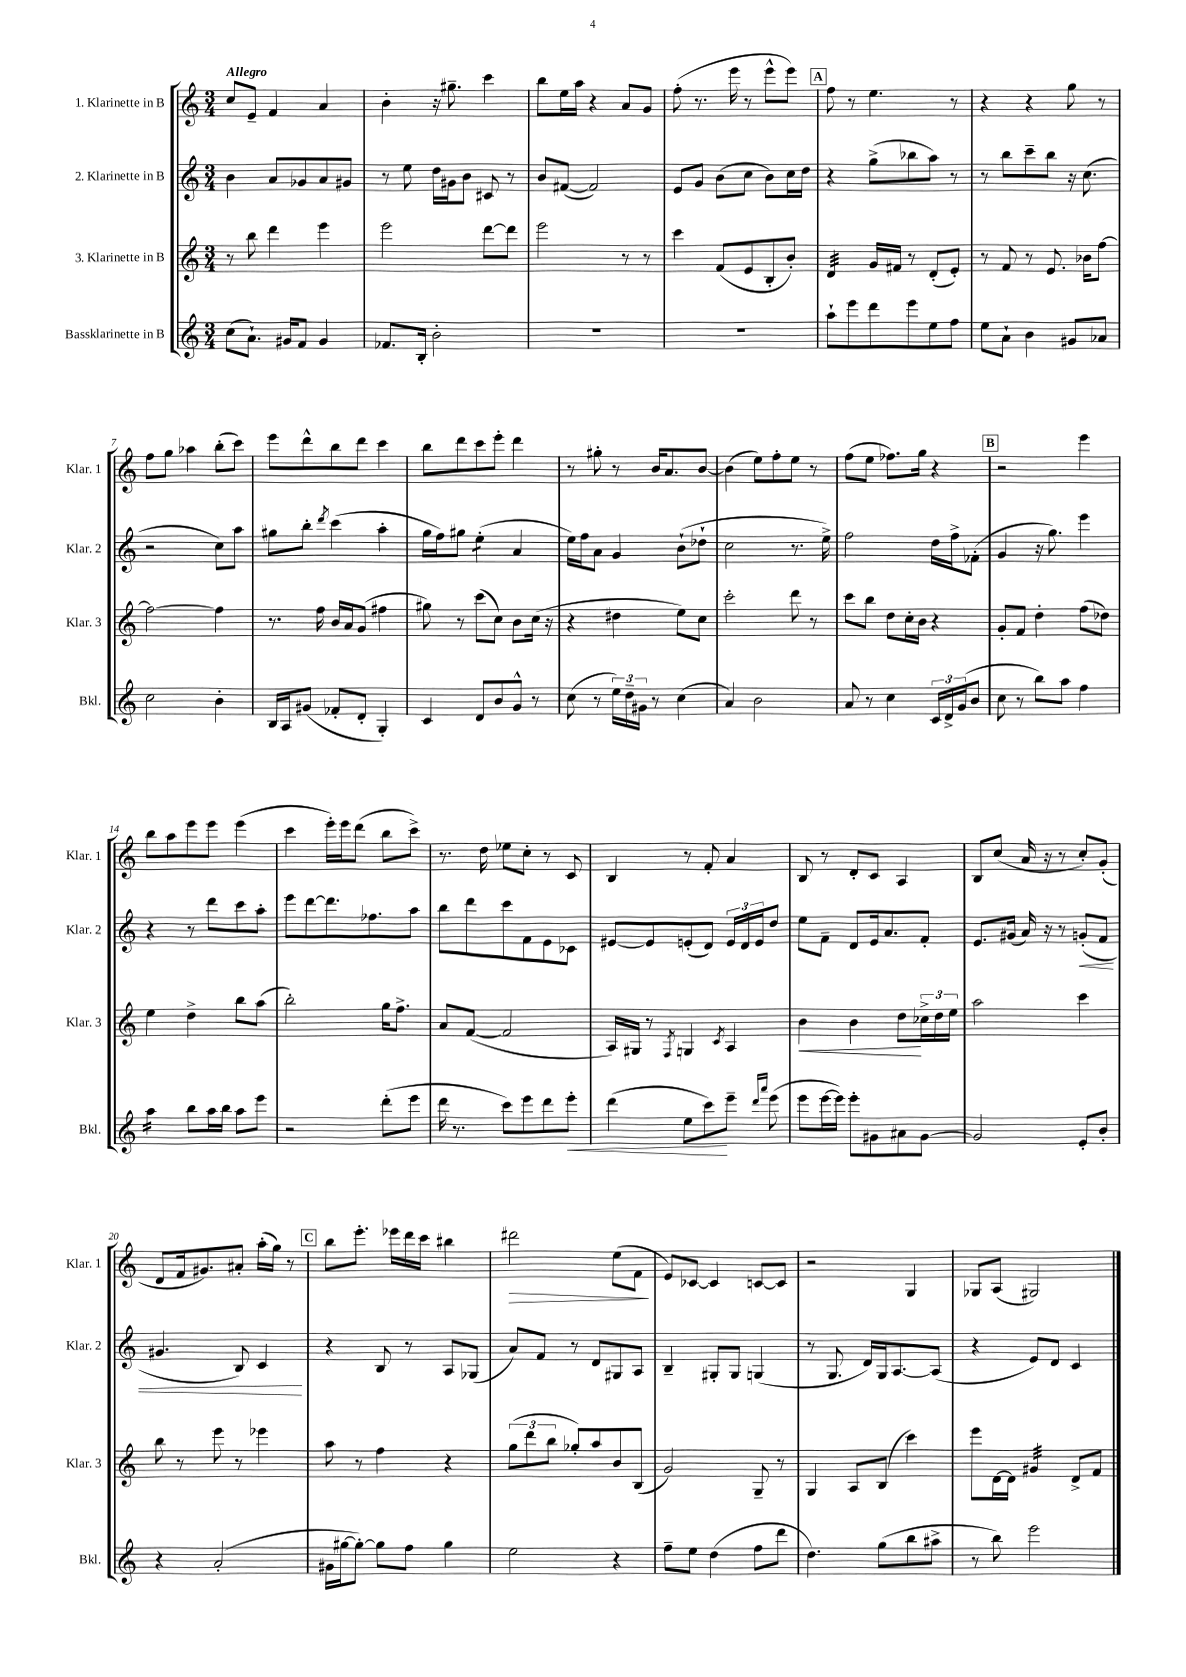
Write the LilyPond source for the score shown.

<<
\new StaffGroup <<
\new Staff = "s0" \with { instrumentName = "1. Klarinette in B" shortInstrumentName = "Klar. 1" } {
    \clef treble \key c \major \numericTimeSignature \time 3/4 \tempo "Allegro"
    c''8 e'8-- f'4 a'4 |
    b'4-. r16 gis''8.-- c'''4 |
    b''8 e''16 a''16 r4 a'8 g'8 |
    f''8-.( r8. e'''16 r8 e'''8-^ e'''8) |
    \mark \markup { \box "A" } f''8 r8 e''4. r8 |
    r4 r4 g''8 r8 |
    f''8 g''8 aes''4 b''8-.( c'''8) |
    e'''8 d'''8-^ b''8 d'''8 c'''4 |
    b''8 d'''8 c'''8 e'''8-. d'''4 |
    r8 gis''8-. r8 b'16 a'8. b'8~ |
    b'4( e''8) f''8-. e''8 r8 |
    f''8( e''8 fes''8.) g''16 r4 |
    \mark \markup { \box "B" } r2 e'''4 |
    b''8 a''8 e'''8 e'''8 e'''4( |
    c'''4 e'''16-.) e'''16 d'''8( b''8 c'''8->) |
    r8. d''16 ees''8 c''8-. r8 c'8 |
    b4 r8 f'8-. a'4 |
    b8 r8 d'8-. c'8 a4 |
    b8 c''8( a'16 r16 r8 c''8-.) g'8-.( |
    d'8 f'16 gis'8.) ais'8-. a''16-.( g''16) r8 |
    \mark \markup { \box "C" } b''8 e'''8.-. ees'''16 d'''16 c'''16 bis''4 |
    dis'''2\> e''8( f'8\! |
    e'8) ces'8~ ces'4 c'8~ c'8 |
    r2 g4 |
    ges8 a8( gis2) \bar "|." |
}
\new Staff = "s1" \with { instrumentName = "2. Klarinette in B" shortInstrumentName = "Klar. 2" } {
    \clef treble \key c \major \numericTimeSignature \time 3/4
    b'4 a'8 ges'8 a'8 gis'8 |
    r8 e''8 d''16 gis'16 b'8 cis'8 r8 |
    b'8 fis'8~( fis'2) |
    e'8 g'8 b'8( c''8 b'8) c''16 d''16 |
    \mark \markup { \box "A" } r4 g''8->( bes''8 a''8) r8 |
    r8 b''8 c'''8-- b''8 r16 c''8.( |
    r2 c''8) a''8 |
    gis''8 b''8-. \acciaccatura { d'''8 } c'''4( a''4-. |
    g''16 f''16) gis''8 e''4:8-.( a'4 |
    e''16) f''16 a'8 g'4 b'8-!( des''8-! |
    c''2 r8. e''16->) |
    f''2 d''16 f''16-> fes'8-.( |
    \mark \markup { \box "B" } g'4 r16 g''8.) e'''4 |
    r4 r8 d'''8 c'''8 a''8-. |
    e'''8 d'''8~ d'''8. fes''8. a''8 |
    b''8 d'''8 c'''8 f'8 e'8 ces'8 |
    eis'8~ eis'8 e'8-.( d'8) \tuplet 3/2 { e'16 d'16 e'16 } d''8 |
    e''8 f'8-- d'8 e'16 a'8. f'8-. |
    e'8. gis'16( a'16) r16 r8 g'8-.\<( f'8 |
    gis'4. b8) c'4\! |
    \mark \markup { \box "C" } r4 b8 r8 a8 ges8( |
    a'8) f'8 r8 d'8 gis8 a8 |
    b4-- gis8-. gis8 g4( |
    r8 g8. d'16) g16 a8.~ a8( |
    r4 e'8) d'8 c'4 \bar "|." |
}
\new Staff = "s2" \with { instrumentName = "3. Klarinette in B" shortInstrumentName = "Klar. 3" } {
    \clef treble \key c \major \numericTimeSignature \time 3/4
    r8 b''8 d'''4 e'''4 |
    e'''2 d'''8~ d'''8 |
    e'''2 r8 r8 |
    c'''4 f'8( e'8 b8-. b'8-.) |
    \mark \markup { \box "A" } d'4:32 g'16 fis'16 r8 d'8-.( e'8-.) |
    r8 f'8 r8 e'8. bes'16 f''8~ |
    f''2~ f''4 |
    r8. f''16 b'16 a'16 g'8( fis''4 |
    gis''8) r8 c'''8( c''8) b'8 c''16( r16 |
    r4 dis''4 e''8) c''8 |
    c'''2-. d'''8 r8 |
    c'''8 b''8 d''8 c''16-. b'16 r4 |
    \mark \markup { \box "B" } g'8-. f'8 d''4-. f''8( des''8) |
    e''4 d''4-> b''8 a''8( |
    b''2-.) g''16 f''8.-> |
    a'8 f'8~( f'2 |
    a16) gis16 r8 \acciaccatura { f8 } g4 \acciaccatura { c'8 } a4 |
    b'4\< b'4 d''8\! \tuplet 3/2 { ces''16-> d''16 e''16 } |
    a''2 c'''4 |
    b''8 r8 e'''8 r8 ees'''4 |
    \mark \markup { \box "C" } a''8 r8 f''4 r4 |
    \tuplet 3/2 { g''8( d'''8 b''8 } ges''8-.) a''8 b'8 b8( |
    g'2) g8-- r8 |
    g4 a8 b8( c'''4) |
    e'''8 d'16~ d'16 gis'4:32 d'8-> f'8 \bar "|." |
}
\new Staff = "s3" \with { instrumentName = "Bassklarinette in B" shortInstrumentName = "Bkl." } {
    \clef treble \key c \major \numericTimeSignature \time 3/4
    c''8( a'8.-!) gis'16 f'8 gis'4 |
    fes'8. b16-. b'2-. |
    R2. |
    R2. |
    \mark \markup { \box "A" } a''8-! e'''8 d'''8 e'''8 e''8 f''8 |
    e''8 a'8-! b'4 gis'8 aes'8 |
    c''2 b'4-. |
    b16 a16 gis'8( fes'8-. d'8-. g4-.) |
    c'4 d'8 b'8 g'8-^ r8 |
    c''8( r8 \tuplet 3/2 { e''16) d''16-- gis'16 } r8 c''4( |
    a'4) b'2 |
    a'8 r8 c''4 \tuplet 3/2 { c'16 d'16-> g'16( } b'8 |
    \mark \markup { \box "B" } c''8 r8 b''8) a''8 f''4 |
    a''4:16 b''8 a''16 b''16 a''8 e'''8 |
    r2 d'''8-.( e'''8 |
    d'''16 r8. c'''8) e'''8 d'''8 e'''8-.\< |
    d'''4( e''8 c'''8\!) e'''8-- \grace { d'''16 a'''16 } e'''8( |
    e'''8 e'''16~ e'''16) e'''8-. gis'8 ais'8 gis'8~ |
    gis'2 e'8-. b'8-. |
    r4 a'2-.( |
    \mark \markup { \box "C" } gis'16 gis''16~ gis''8~-.) gis''8 f''8 gis''4 |
    e''2 r4 |
    f''8-- e''8 d''4( f''8 d'''8 |
    d''4.) g''8( b''8 ais''8-> |
    r8 b''8) e'''2 \bar "|." |
}
>>
>>
